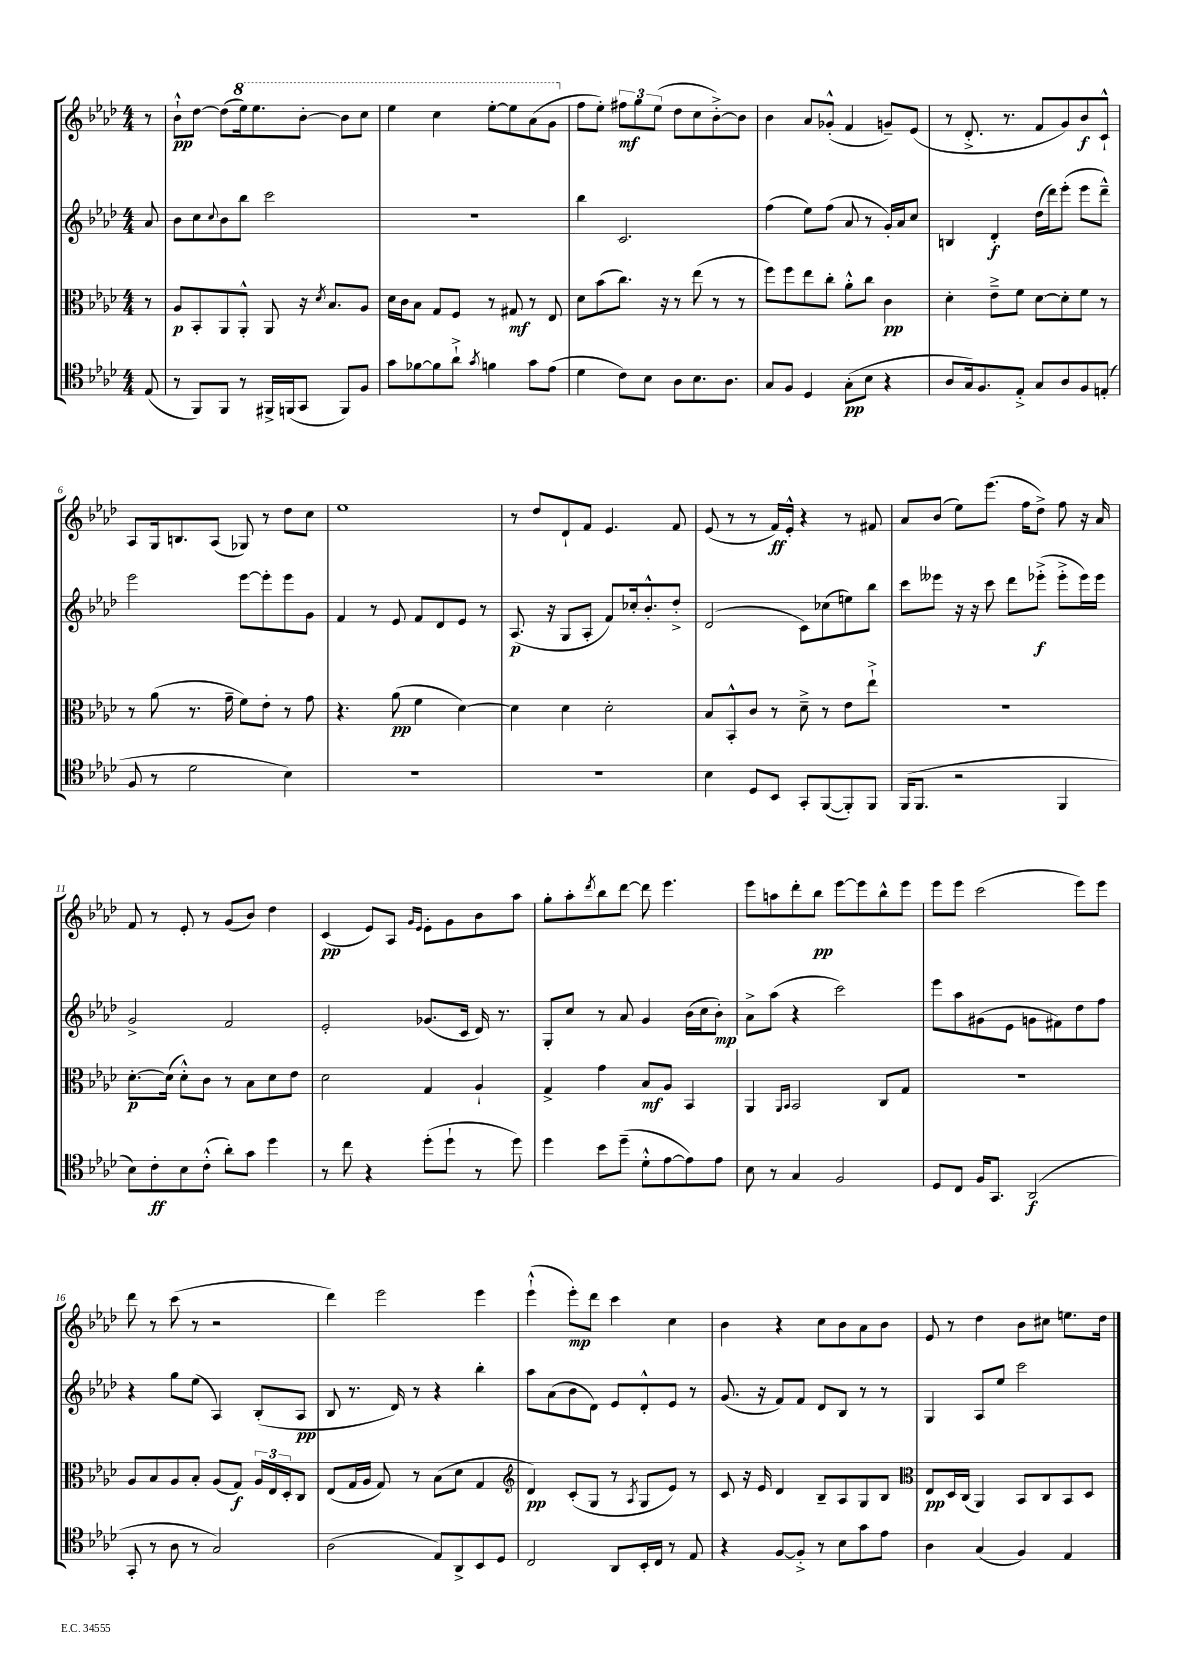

**kern	**kern	**kern	**kern
*staff4	*staff3	*staff2	*staff1
*clefC4	*clefC3	*clefG2	*clefG2
*k[b-e-a-d-]	*k[b-e-a-d-]	*k[b-e-a-d-]	*k[b-e-a-d-]
*M4/4	*M4/4	*M4/4	*M4/4
(8E-	8r	8a-	8r
=	=	=	=
8r	8A-	8b-	8b-`^^
8FF)	8BB-'	8cc	[8dd-
.	.	8qqcc	.
8FF	8AA-	8b-	(8dd-]
8r	8AA-'^^	8bb-	16eee-)
.	.	.	8.eee-
16FF#^	8AA-	2ccc	.
(16FF	.	.	.
8GG	16r	.	[8bb-'
.	8qd-	.	.
.	8.B-	.	.
8FF)	.	.	8bb-]
8F	8A-	.	8ccc
=	=	=	=
8g	16d-	1r	4eee-
.	16c	.	.
[8f-	8B-	.	.
8f-]	8G	.	4ccc
8a-`^	8F	.	.
8qg	.	.	.
4f	8r	.	[8eee-'
.	8G#	.	8eee-]
8g	8r	.	(8aa-
(8e-	8E-	.	8gg
=	=	=	=
4d-	8d-	4bb-	8ff
.	(8b-	.	8ee-')
8c)	8.cc)	2.c	12ff#
.	.	.	12gg
8B-	.	.	.
.	.	.	(12ee-
.	16r	.	.
8A-	8r	.	8dd-
8.B-	(8ee-	.	8cc
.	8r	.	[8b-'^)
8.A-	.	.	.
.	8r	.	8b-]
=	=	=	=
8G	8ff)	(4ff	4b-
8F	8ff	.	.
4D-	8ee-	8ee-)	8a-
.	8cc'	(8ff	(8g-'^^
(8G'	8a-'^^	8a-	4f
8B-	8cc	8r	.
4r	4c	16g')	8g~)
.	.	16a-	.
.	.	8cc	(8e-
=	=	=	=
8A-	4d-'	4B	8r
16G)	.	.	8.d-'^
8.F	.	.	.
.	8e-~^	4d-'	.
.	.	.	8.r
8E-'^	8f	.	.
8G	[8d-	(16dd-	8f
.	.	16ddd-)	.
8A-	8d-']	(8eee-'	8g)
8F	8f	8eee-	8b-
(8E'	8r	8ddd-~^^)	8c`^^
=	=	=	=
8F	8r	2eee-	8A-
8r	(8a-	.	16G
.	.	.	8.B
2d-	8.r	.	.
.	.	.	(8A-
.	16g~	.	.
.	8f)	[8eee-	8G-)
.	8e-'	8eee-']	8r
4B-)	8r	8eee-	8dd-
.	8g	8g	8cc
=	=	=	=
1r	4.r	4f	1ee-
.	.	8r	.
.	(8a-	8e-	.
.	4f	8f	.
.	.	8d-	.
.	[4d-)	8e-	.
.	.	8r	.
=	=	=	=
1r	4d-]	(8.A-	8r
.	.	.	8dd-
.	.	16r	.
.	4d-	8G	8d-`
.	.	8A-'	8f
.	2d-'	8f)	4.e-
.	.	16cc-'	.
.	.	8.b-'^^	.
.	.	8dd-'^	8f
=	=	=	=
4B-	8B-	(2d-	(8e-
.	8BB-'^^	.	8r
8D-	8c	.	8r
8BB-	8r	.	16f)
.	.	.	16e-'^^
8GG'	8d-~^	8c)	4r
([8FF	8r	(8cc-	.
8FF'])	8e-	8ee)	8r
8FF	8ee-`^	8bb-	8f#
=	=	=	=
(16FF	1r	8ccc	8a-
8.FF	.	.	.
.	.	8eee--	(8b-
2r	.	16r	8ee-)
.	.	16r	.
.	.	8ccc	(8.eee-
.	.	8ddd-	.
.	.	.	16ff
.	.	(8eee-'^	8dd-^)
4FF	.	8eee-'^	8ff
.	.	16eee-)	16r
.	.	16eee-	16a-
=	=	=	=
8B-)	[8.d-'	2g^	8f
8c'	.	.	8r
.	(16d-]	.	.
8B-	8d-'^^)	.	8e-'
(8c'^^	8c	.	8r
8a-')	8r	2f	(8g
8g	8B-	.	8b-)
4dd-	8d-	.	4dd-
.	8e-	.	.
=	=	=	=
8r	2d-	2e-'	(4c
8cc	.	.	.
4r	.	.	8e-)
.	.	.	8A-
.	.	.	16qqg
.	.	.	16qqe-
(8dd-'	4G	(8.g-	8e-'
8dd-`	.	.	8g
.	.	16c	.
8r	4A-`	16d-)	8b-
.	.	8.r	.
8dd-)	.	.	8aa-
=	=	=	=
4dd-	4G^	8G'	8gg'
.	.	8cc	8aa-'
.	.	.	8qddd-
8b-	4g	8r	8bb-
(8dd-~	.	8a-	[8ddd-
8d-'^^	8B-	4g	8ddd-]
[8e-	8A-	.	4.eee-
8e-])	4BB-	(16b-	.
.	.	16cc	.
8e-	.	8b-')	.
=	=	=	=
8B-	4AA-	8a-^	8eee-
8r	.	(8aa-	8aa
.	16qqAA-	.	.
.	16qqBB-	.	.
4G	2BB-	4r	8ddd-'
.	.	.	8bb-
2F	.	2ccc)	[8eee-
.	.	.	8eee-]
.	8C	.	8bb-^^
.	8G	.	8eee-
=	=	=	=
8D-	1r	8eee-	8eee-
8C	.	8aa-	8eee-
16F	.	(8g#	(2ccc
8.GG	.	.	.
.	.	8e-	.
(2AA-	.	8g	.
.	.	8f#)	.
.	.	8dd-	8eee-)
.	.	8ff	8eee-
=	=	=	=
8GG'	8A-	4r	8ddd-
8r	8B-	.	8r
8A-	8A-	8gg	(8ccc
8r	8B-'	(8ee-	8r
2G)	(8A-	4A-)	2r
.	8G)	.	.
.	24A-	(8B-'	.
.	24E-	.	.
.	24D-'	.	.
.	8C	8A-	.
=	=	=	=
(2A-	(8E-	8B-	4ddd-)
.	16G	8.r	.
.	16A-	.	.
.	8G)	.	2eee-
.	.	16d-)	.
.	8r	8r	.
8E-)	(8B-	4r	.
8AA-^	8d-	.	.
8BB-	4G	4bb-'	4eee-
8D-	.	.	.
=	=	=	=
*	*clefG2	*	*
2C	4d-)	8aa-	(4eee-`^^
.	.	(8a-	.
.	(8c'	8b-	8eee-')
.	8G	8d-)	8ddd-
8AA-	8r	8e-	4ccc
.	8qA-	.	.
16BB-'	8G	8d-'^^	.
16C	.	.	.
8r	8e-)	8e-	4cc
8E-	8r	8r	.
=	=	=	=
4r	8c	(8.g	4b-
.	16r	.	.
.	16e-	16r	.
[8F	4d-	8f)	4r
8F'^]	.	8f	.
8r	8B-~	8d-	8cc
8B-	8A-	8B-	8b-
8g	8G	8r	8a-
8e-	8B-	8r	8b-
=	=	=	=
*	*clefC3	*	*
4A-	8E-	4G	8e-
.	16D-	.	8r
.	(16C	.	.
(4G	4AA-)	8A-	4dd-
.	.	8ee-	.
4F)	8BB-	2ccc	8b-
.	8C	.	8cc#
4E-	8BB-	.	8.ee
.	8D-	.	.
.	.	.	16dd-
==	==	==	==
*-	*-	*-	*-
